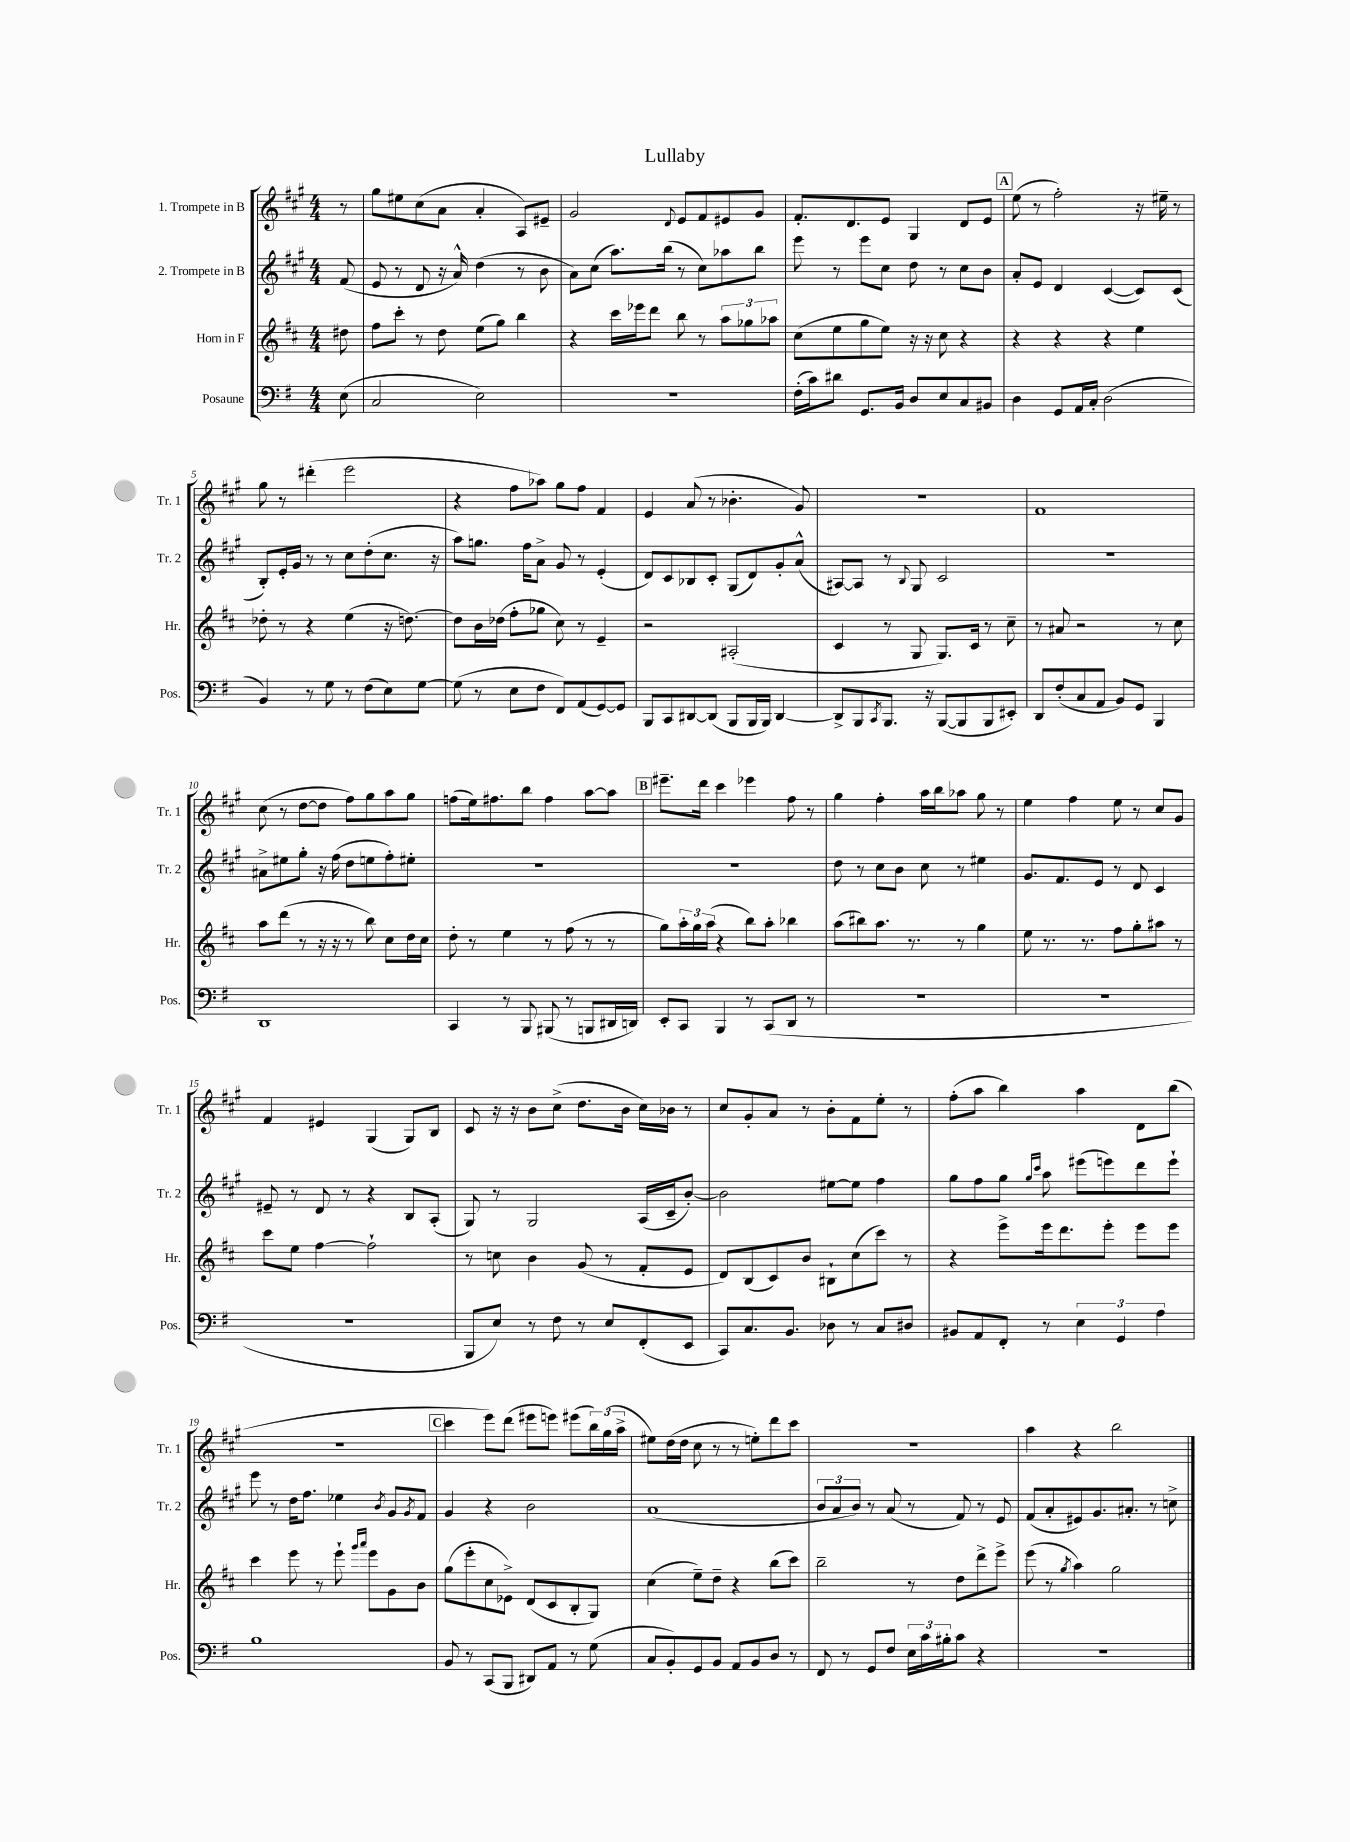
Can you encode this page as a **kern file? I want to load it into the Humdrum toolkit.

**kern	**kern	**kern	**kern
*part4	*part3	*part2	*part1
*staff4	*staff3	*staff2	*staff1
*I"Posaune	*I"Horn in F	*I"2. Trompete in B	*I"1. Trompete in B
*I'Pos.	*I'Hr.	*I'Tr. 2	*I'Tr. 1
*clefF4	*clefG2	*clefG2	*clefG2
*k[f#]	*k[f#c#]	*k[f#c#g#]	*k[f#c#g#]
*M4/4	*M4/4	*M4/4	*M4/4
=	=	=	=
(8E\	8dd#X\	(8f#/	8r
=1	=1	=1	=1
2C/	8ff#\L	8e/	8gg#\L
.	8ccc#'\J	8r	8ee#X\
.	8r	8d/	(8cc#\
.	8dd\	16r	8a\J
.	.	16a^^/)	.
2E\)	(8ee\L	(4dd\	4a'/
.	8gg\J)	.	.
.	4bb\	8r	8A/L)
.	.	8b\	8e#X~/J
=2	=2	=2	=2
1r	4r	8a\L)	2g#/
.	.	(8cc#\J	.
.	16ccc#\LL	8.aa\L)	.
.	16eee-X\J	.	.
.	8ddd\J	.	.
.	.	(16bb\Jk	.
.	.	.	8qqd/
.	8bb\	8r	8e/L
.	8r	8cc#\L)	8f#/
.	12aa\L	8aa-X\	8e#X/
.	12gg-X\	.	.
.	.	8bb\J	8g#/J
.	12aa-X\J	.	.
=3	=3	=3	=3
(16F#'\LL	(8cc#\L	8eee\	8.f#'/L
16c\J)	.	.	.
8d#X\J	8ee\	8r	.
.	.	.	8.d/
8.GG/L	8gg\	8eee\L	.
.	8ee\J)	8cc#\J	8e/J
16BB/Jk	.	.	.
8D/L	16r	8dd\	4G#/
.	16r	.	.
8E/	8cc#\	8r	.
8C/	4r	8cc#\L	8d/L
8BB#X/J	.	8b\J	8e/J
!!LO:REH:place=s1:t=A
=4	=4	=4	=4
4D\	4r	8a'/L	(8ee\
.	.	8e/J	8r
8GG/L	4r	4d/	2ff#'\)
16AA/L	.	.	.
16C'/JJ	.	.	.
(2D\	4r	([4c#/	.
.	4ee\	8c#/L])	16r
.	.	.	16ee#X~\
.	.	(8c#/J	8r
!!LO:LB:g=z
=5	=5	=5	=5
4BB/)	8dd-X'\	8B'/L)	8gg#\
.	8r	16e'/L	8r
.	.	16g#/JJ	.
8r	4r	8r	(4ddd#X'\
8G\	.	8r	.
8r	(4ee\	8cc#\L	2eee\
(8F#\L	.	(8dd'\	.
8E\)	16r	8.cc#\J	.
.	[8.ddn\)	.	.
[8G\J	.	.	.
.	.	16r	.
=6	=6	=6	=6
(8G\]	8dd\L]	8aa\L)	4r
8r	16b\L	8.ggn\J	.
.	(16dd-X\JJ	.	.
8E\L	8ff#'\L	.	8ff#\L
.	.	16ff#\KL	.
8F#\J	8gg-X\J	8a^\J	8aa-X\J)
8FF#/L)	8cc#\)	8g#/	8gg#\L
(8AA/	8r	8r	8ff#\J
[8GG/)	4e~/	(4e'/	4f#/
8GG/J]	.	.	.
=7	=7	=7	=7
8BBB/L	2r	8d/L)	4e/
8CC/	.	8c#/	.
[8DD#X/	.	8B-X/	(8a/
(8DD#/J]	.	8c#'/J	8r
8BBB/L	(2A#X'/	(8G#/L	4.b-X'\
16BBB/L	.	8d/)	.
16BBB/JJ)	.	.	.
[4DD#/	.	8g#'/	.
.	.	(8a^^/J	8g#/)
=8	=8	=8	=8
8DD#^/L]	4c#/	[8A#X/L)	1r
8BBB/	.	8A#/J]	.
8qCC/	.	.	.
8.BBB/J	8r	8r	.
.	.	8qqB/	.
.	8G/	8G#/	.
16r	.	.	.
([8BBB/L	8.G/L)	2c#/	.
8BBB/]	.	.	.
.	16c#/Jk	.	.
8BBB/	8r	.	.
8EE#X'/J)	8cc#~\	.	.
=9	=9	=9	=9
8DD/L	8r	1r	1f#
(8F#'/	8a#X/	.	.
8C/	2r	.	.
8AA/J	.	.	.
8BB/L)	.	.	.
8GG/J	.	.	.
4BBB/	8r	.	.
.	8cc#\	.	.
!!LO:LB:g=z
=10	=10	=10	=10
1DD	8aa\L	8a#X^\L	(8cc#\
.	(8ddd\J	8ee#X\	8r
.	8r	8gg#'\J	[8dd\L
.	16r	16r	8dd\J]
.	16r	(16ff#\	.
.	8r	8dd\L	8ff#\L)
.	8bb\)	8een\	8gg#\
.	8cc#\L	8ff#'\)	8aa\
.	16dd\L	8ee#X'\J	8gg#\J
.	16cc#\JJ	.	.
=11	=11	=11	=11
4CC/	8dd'\	1r	(8ffn\L
.	8r	.	16ee\k)
.	.	.	8.ff#X\
8r	4ee\	.	.
8BBB/	.	.	8bb\J
(8BBB#X/	8r	.	4ff#\
8r	(8ff#\	.	.
8BBBn/L	8r	.	[8aa\L
16DD#X/L	8r	.	8aa\J]
16DDn/JJ)	.	.	.
!!LO:REH:place=s1:t=B
=12	=12	=12	=12
8EE'/L	8gg\L)	1r	8.eee#X~\L
8CC/J	24aa'\L	.	.
.	24gg\	.	.
.	.	.	16ddd\Jk
.	(24aa\JJ	.	.
4BBB/	4r	.	4ccc#\
8r	8bb\L)	.	4eee-X\
(8CC/L	8aa'\J	.	.
8DD/J	4bb-X\	.	8ff#\
8r	.	.	8r
=13	=13	=13	=13
1r	(8aa\L	8dd\	4gg#\
.	8bb#X\)	8r	.
.	8.aa\J	8cc#\L	4ff#'\
.	.	8b\J	.
.	8.r	.	.
.	.	8cc#\	16aa\LL
.	.	.	16bb\J
.	8r	8r	8aa-X\J
.	4gg\	4ee#X\	8gg#\
.	.	.	8r
=14	=14	=14	=14
1r	8ee\	8.g#/L	4ee\
.	8.r	.	.
.	.	8.f#/	.
.	.	.	4ff#\
.	8.r	.	.
.	.	8e/J	.
.	8ff#\L	8r	8ee\
.	8gg'\	8d/	8r
.	8aa#X\J	4c#/	8cc#/L
.	8r	.	8g#/J
!!LO:LB:g=z
=15	=15	=15	=15
1r	8ccc#\L	8e#X~/	4f#/
.	8ee\J	8r	.
.	[4ff#\	8d/	4e#X/
.	.	8r	.
.	2ff#`\]	4r	(4G#/
.	.	8B/L	8G#/L)
.	.	(8A'/J	8B/J
=16	=16	=16	=16
8BBB/L	8r	8G#/)	8c#/
8E/J)	8ccn\	8r	16r
.	.	.	16r
8r	4b\	2G#/	8b\L
8F#\	.	.	(8cc#^\J
8r	(8g/	.	8.dd\L
8E/L	8r	.	.
.	.	.	16b\Jk
(8FF#'/	8f#'/L	(16A/LL	16cc#\LL)
.	.	16c#~/J	16b-X\JJ
8EE/J	8e/J	[8b'/J)	8r
=17	=17	=17	=17
8CC/L)	8d/L)	2b\]	8cc#/L
8.C/	(8B/	.	8g#'/
.	8c#/)	.	8a/J
8.BB/J	.	.	.
.	8b/J	.	8r
8D-X\	8B#X`\L	[8ee#X\L	8b'\L
8r	(8cc#\	8ee#\J]	8f#\
8C/L	8ccc#\J)	4ff#\	8ee'\J
8D#X/J	8r	.	8r
=18	=18	=18	=18
8BB#X/L	4r	8gg#\L	(8ff#'\L
8AA/	.	8ff#\	8aa\J
8FF#'/J	8eee^\L	8gg#\J	4bb\)
.	.	16qqgg#/LL	.
.	.	16qqccc#/JJ	.
8r	16eee\k	8aa\	.
.	8.ddd\	.	.
6E\	.	(8eee#X\L	4aa\
.	8eee'\J	8eeen\)	.
6GG/	.	.	.
.	8eee\L	8ddd\	8d\L
6A\	.	.	.
.	8eee\J	8eee`\J	(8bb\J
!!LO:LB:g=z
=19	=19	=19	=19
1B	4ccc#\	8eee\	1r
.	.	8r	.
.	8eee\	16dd\KL	.
.	.	8.ff#\J	.
.	8r	.	.
.	8eee`\	4ee-X\	.
.	16qqggg/LL	.	.
.	16qqaaa/JJ	.	.
.	8eee\L	.	.
.	.	8qb/	.
.	8g\	8g#/L	.
.	.	8qg#/	.
.	8b\J	8f#/J	.
!!LO:REH:place=s1:t=C
=20	=20	=20	=20
8BB/	(8gg\L	4g#/	4ccc#\
8r	8eee'\	.	.
(8CC/L	8cc#\	4r	8eee\L)
8BBB/J	8e-X^\J)	.	(8ddd\J
8DD#X/L)	(8d/L	2b\	8eee#X\L
8AA/J	8c#/	.	8eeen\J)
8r	8B'/	.	(8eee#X\L
(8G\	8G/J)	.	24bb\L)
.	.	.	(24gg#\
.	.	.	24aa^\JJ
=21	=21	=21	=21
8C/L	(4cc#\	(1a	8ee#X\L)
8BB'/)	.	.	(16dd\L
.	.	.	16dd\JJ
8GG/	8ee~\L)	.	8cc#\
8BB/J	8dd~\J	.	8r
8AA/L	4r	.	8r
8BB/	.	.	8een'\L)
8D/J	(8bb\L	.	8ddd\
8r	8ccc#\J)	.	8ccc#\J
=22	=22	=22	=22
8FF#/	2bb~\	12b/L	1r
.	.	12a/	.
8r	.	.	.
.	.	12b/J)	.
8GG/L	.	8r	.
8F#/J	.	(8a/	.
24E\LL	8r	8r	.
24c\	.	.	.
24B#X'\J	.	.	.
8c\J	8dd\L	8f#/)	.
4r	8ddd^\	8r	.
.	8eee^\J	8e/	.
=23	=23	=23	=23
1r	(8eee\	(8f#/L	4aa\
.	8r	8a'/	.
.	8qgg/	.	.
.	4aa\)	8e#X/)	4r
.	.	8.g#/	.
.	2gg\	.	2bb\
.	.	8.a#X'/J	.
.	.	8r	.
.	.	8ccn^\	.
==	==	==	==
*-	*-	*-	*-
